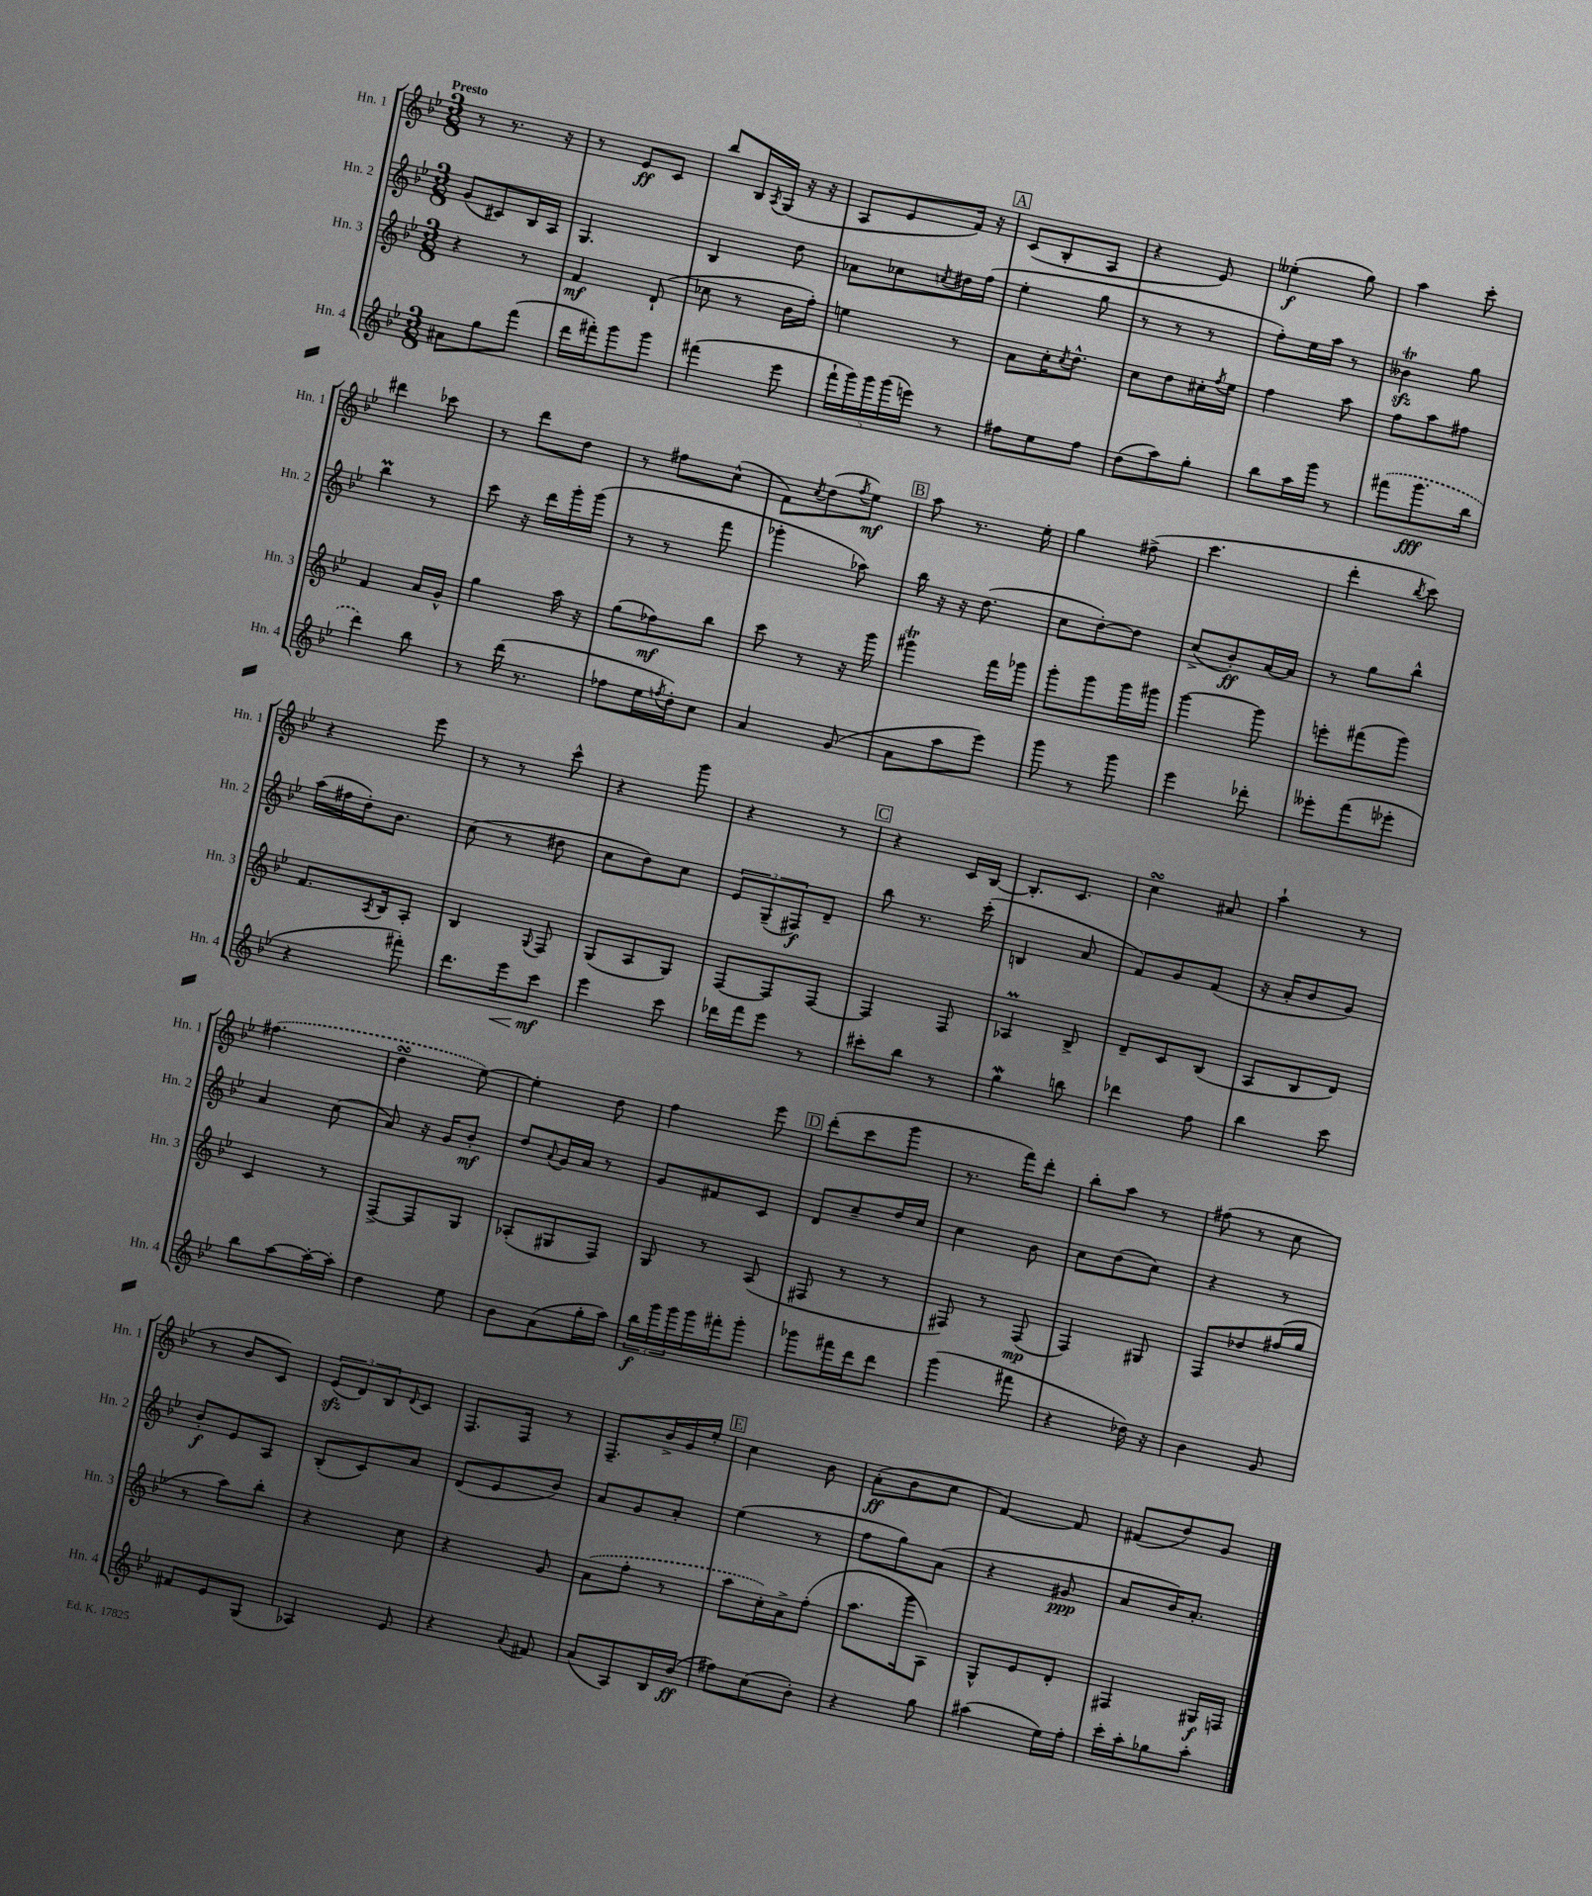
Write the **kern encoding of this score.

**kern	**kern	**kern	**kern
*staff4	*staff3	*staff2	*staff1
*clefG2	*clefG2	*clefG2	*clefG2
*k[b-e-]	*k[b-e-]	*k[b-e-]	*k[b-e-]
*M3/8	*M3/8	*M3/8	*M3/8
8a#\L	4r	(8g/L	8r
8gg\	.	8c#/)	8.r
(8fff\J	8r	16B-/L	.
.	.	16A/JJ	16r
=	=	=	=
16ddd\LL	4f/	4.G/	8r
16fff#'\J)	.	.	.
8ggg\	.	.	8e-/L
8ggg\J	(8d`/	.	8c/J
=	=	=	=
(4fff#\	8cc-\	4B-/	8bb-/L
.	8r	.	16B-/L
.	.	.	8qA/
.	.	.	(16G/JJ
8eee-\	16b-\LL	8dd\	16r
.	16ff'\JJ)	.	16r
=	=	=	=
20fff`\LL	4ee\	8a-\L	8A/L
20ggg\)	.	.	.
20ggg\	.	.	.
.	.	8cc-\	8e-/
(20ggg\	.	.	.
20eee\JJ)	.	.	.
.	.	8qcc/	.
8r	8r	16dd#\L	16f/Jk)
.	.	(16ff\JJ	16r
=	=	=	=
8ff#\L	8a\L	4ee-'\	(8c/L
8ee-\	16cc'\K	.	8B-'/
.	8qcc/	.	.
.	8.dd^^\J	.	.
8ff#\J	.	8gg\	8A/J
=	=	=	=
(8dd\L	8cc\L	8r	4r
8aa\)	8dd\	8r	.
8gg'\J	16cc#'\L	8r	8e-/)
.	8qff/	.	.
.	16ee-\JJ	.	.
=	=	=	=
8bb-\L	4ff\	8ff'\L)	(4ee--'\
16aa\L	.	16ee-\L	.
16ggg\JJ	.	16aa\JJ	.
8r	8aa\	8r	8gg\)
=	=	=	=
(8fff#\L	8ff\L	4b--\	4aa\
8.ggg\	8aa\	.	.
.	8ff#\J	8gg\	8ccc'\
16bb-\Jk	.	.	.
=	=	=	=
4ddd\)	4f/	4bb-\	4ddd#\
8bb-\	16a/LL	8r	8ccc-\
.	16g^^/JJ	.	.
=	=	=	=
8r	4gg\	8ccc\	8r
(16ddd\	.	16r	8ddd\L
8.r	.	16ddd\LL	.
.	16aa\	16ggg'\	8dd\J
.	16r	(16ggg\JJ	.
=	=	=	=
8ff-\L	(8gg\L	8r	8r
16ee-\L	8ff-\)	8r	8ff#\L
8qff/	.	.	.
16dd'\J)	.	.	.
8cc\J	8bb-\J	8fff\	(8cc^^\J
=	=	=	=
4a/	8ccc\	4ggg-'\	8f\L)
.	.	.	8qcc/
.	8r	.	(8dd\
.	.	.	8qff/
(8g/	16r	8aa-\)	8ee-\J)
.	16ggg\	.	.
=	=	=	=
8a\L	4ggg#\	16bb-\	8aa\
.	.	16r	.
8aa\	.	16r	8.r
.	.	(8.dd\	.
8eee-\J)	16fff\LL	.	.
.	16ggg-\JJ	.	16ee-'\
=	=	=	=
8ggg\	8ggg'\L	8cc\L	4gg\
8r	8ggg\	[8dd'\)	.
8ggg\	16ggg\L	8dd\]J	(8ff#^\
.	16ggg#\JJ	.	.
=	=	=	=
4eee-\	[4ggg\	(8cc^/L	4.ccc\
.	.	8b-'/)	.
8ddd-'\	8ggg\]	[16a/L	.
.	.	16a/]JJ	.
=	=	=	=
8eee--'\L	8eee'\L	8r	4ddd'\
(8fff\	(8fff#\	8gg\L	.
.	.	.	8qbb-/
8eee-'\J	8ggg\J)	8bb-^^\J	8ccc\)
=	=	=	=
4r	8.f/L	(16aa\LL	4r
.	.	16ff#\	.
.	.	16dd'\J)	.
.	8qA/	.	.
.	16B-/k	8.b-\J	.
8fff#'\)	8A'/J	.	8eee-\
=	=	=	=
8.ddd\L	4B-/	(8cc\	8r
.	.	8r	8r
16eee-\k	.	.	.
.	8qqG/	.	.
8ccc\J	8F/	8dd#\	8ccc^^\
=	=	=	=
4eee-\	(8G/L	8cc\L	4r
.	8A/	8dd\)	.
8ccc\	8G/J)	8cc\J	8ggg\
=	=	=	=
16ddd-\LL	[8F/L	12e-/L	4r
16fff\J	.	.	.
.	.	(12G~/	.
8eee-\J	8F/]	.	.
.	.	12F#/)	.
8r	[8F/J	8d~/J	8r
=	=	=	=
8ccc#'\L	4F/]	8bb-\	4r
8bb-\J	.	8.r	.
8r	8F/	.	16c/LL
.	.	(16ccc'\	[16B-/JJ
=	=	=	=
4gg\	4A-/	4B/	8.B-'/]L
.	.	.	8.c/J
8bb\	8B-^/	8a/	.
=	=	=	=
4ddd-\	8d~/L	8f/L)	4cc\
.	8c/	8g/	.
8ff\	(8B-/J	(8f/J	8a#/
=	=	=	=
4bb-\	8A/L	16r	4aa`\
.	.	16a'/LK	.
.	8B-/	8b-/	.
8ccc\	8d/J)	8g/J)	8r
=	=	=	=
8bb-\L	4c/	4a/	(4.ff#\
[8aa\	.	.	.
16aa'\_L	8r	(8cc\	.
16aa'\]JJ	.	.	.
=	=	=	=
4dd\	[8F^/L	8a/)	4dd\
.	8F/]	16r	.
.	.	16g/LK	.
8ee-\	8G/J	8b-'/J	[8ee-\)
=	=	=	=
8b-\L	(8A-'/L	8dd/L	4ee-'\]
.	.	8qqa/	.
(8a\	8G#/	16g/L	.
.	.	16a/JJ	.
16gg'\L	8F/J)	8r	8dd\
16aa\JJ)	.	.	.
=	=	=	=
24bb-\LL	8G/	8g/L	4ff\
24ggg\	.	.	.
24ggg\	.	.	.
16ggg\	8r	8f#/	.
16fff#'\J	.	.	.
8ggg'\J	(8A/	8c/J	8eee-\
=	=	=	=
8ggg-\L	8F#/	8d/L	(8ddd'\L
16fff#\L	8r	8cc~/	8ccc\
16ddd\J	.	.	.
8ddd\J	8r	16dd/L	8ggg\J
.	.	16cc/JJ	.
=	=	=	=
(4ggg\	8F#/)	4cc\	8.r
.	8r	.	.
.	.	.	16fff\LK)
8fff#\	(8F#/	8b-\	8ddd'\J
=	=	=	=
4r	4F/)	8cc\L	8bb-'\L
.	.	(8dd\	8aa\J
16dd-\)	8G#/	8cc\J)	8r
16r	.	.	.
=	=	=	=
4b-\	8F/L	4r	(8ff#\
.	8dd-/	.	8r
8g/	(16ff#/L	8r	8cc\
.	16gg/JJ	.	.
=	=	=	=
8f#/L	8r	8b-'/L	8r
8e-/	8aa\L)	8e-/	8b-/L
(8G/J	8bb-'\J	8A/J	8c/J)
=	=	=	=
4A-/)	4r	(8B-'/L	(12e-/L
.	.	.	12d/)
.	.	8c/)	.
.	.	.	12B-/
.	.	.	8qqd/
8e-/	8cc\	8a/J	8c/J
=	=	=	=
4r	4r	(8d/L	8.F/L
.	.	8e-/	.
.	.	.	16F/Jk
8qqa/	.	.	.
8f#/	8g/	8b-/J)	8r
=	=	=	=
(8a/L	(8a\L	8a/L	8.F~/L
8A/)	8ff'\J	8g/	.
.	.	.	16b-^/L
16B-/L	8r	8a'/J	16g/
(16b-/JJ	.	.	16ee-'/JJ
=	=	=	=
8ff#\L)	8aa\L	(4ee-\	4cc\
(8cc\	16cc'\L)	.	.
.	16a^\J	.	.
8b-'\J)	(8ff'\J	8r	8b-\
=	=	=	=
4r	8.aa\L	8ff\L	(8a'\L
.	.	8gg\)	8b-\
.	16ggg\k	.	.
8gg\	8A\J)	(8a\J	8cc\J
=	=	=	=
(4aa#\	8G^^/L	4r	[4f/)
.	8e-/	.	.
16ee-\LL)	8d'/J	8g#/	8f/]
16ff'\JJ	.	.	.
=	=	=	=
16ccc'\LL	4F#/	8a/L	(8f#/L
16aa'\J	.	.	.
8gg-\	.	16b-/K)	8dd/)
.	.	8.a'/J	.
8aa'\J	16G#/LL	.	8g/J
.	16F/JJ	.	.
==	==	==	==
*-	*-	*-	*-
